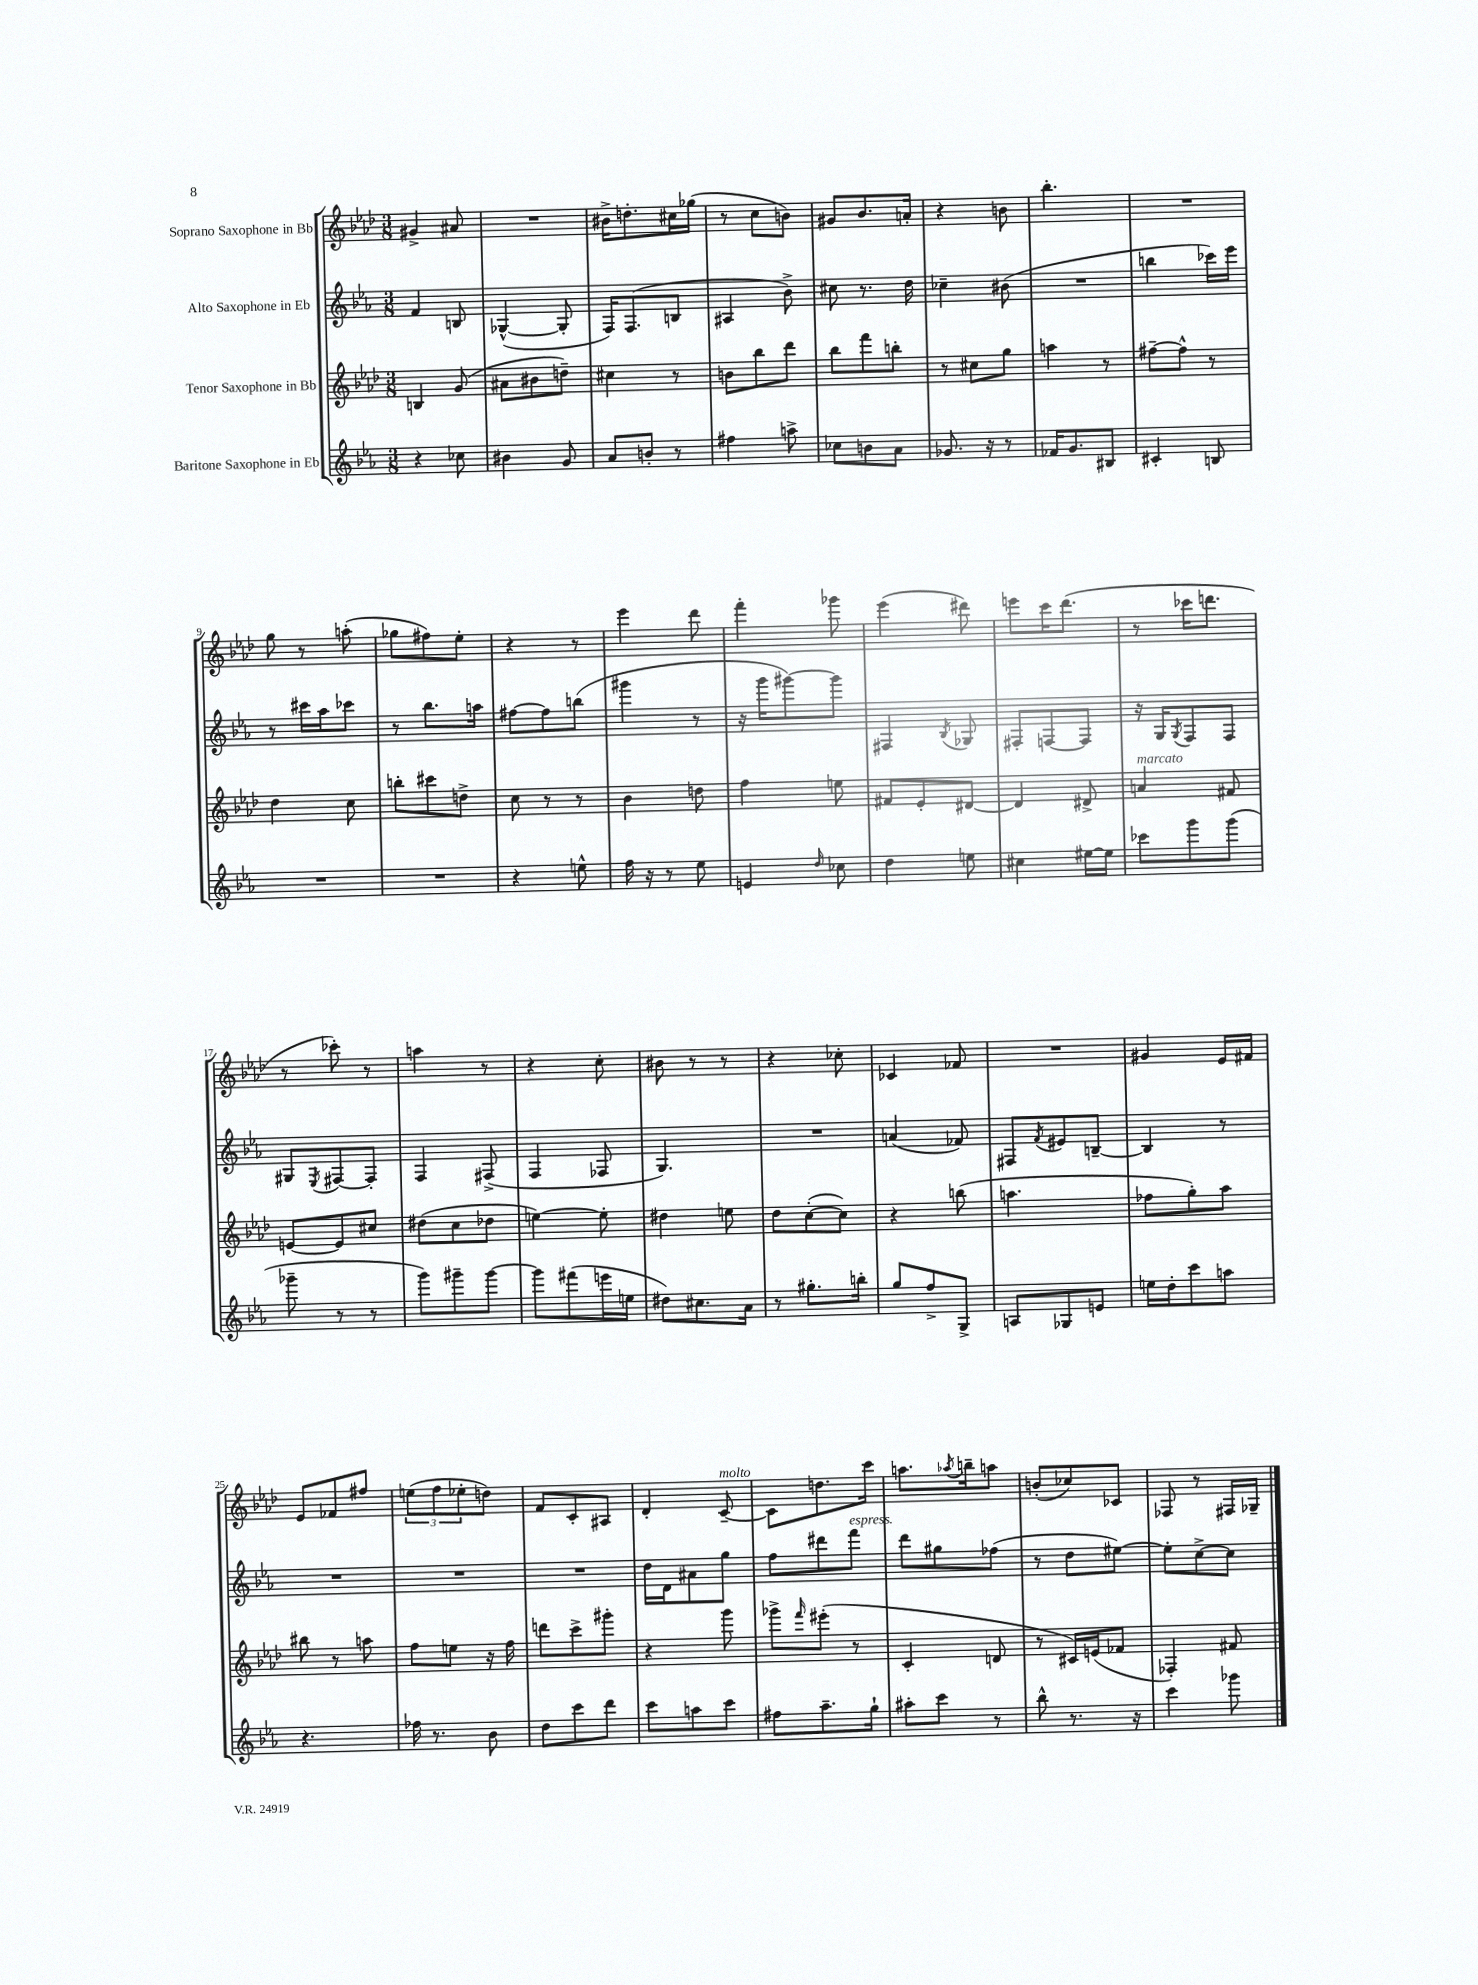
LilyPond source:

<<
\new StaffGroup <<
\new Staff = "s0" \with { instrumentName = "Soprano Saxophone in Bb" } {
    \clef treble \key aes \major \numericTimeSignature \time 3/8
    gis'4-> ais'8 |
    R4. |
    bis'16-> d''8.-. cis''16 ges''16( |
    r8 c''8 b'8) |
    gis'8 bes'8. a'16-. |
    r4 b'8 |
    bes''4.-. |
    R4. |
    g''8 r8 a''8-.( |
    ges''8 fis''8) ees''8-. |
    r4 r8 |
    ees'''4 des'''8 |
    f'''4-. ges'''8 |
    ees'''4( dis'''8) |
    e'''8 c'''16 des'''8.( |
    r8 ces'''16 d'''8. |
    r8 ces'''8-.) r8 |
    a''4 r8 |
    r4 c''8-. |
    bis'8 r8 r8 |
    r4 ces''8-. |
    ces'4 fes'8 |
    R4. |
    gis'4 ees'16 fis'16 |
    ees'8 fes'8 fis''8 |
    \tuplet 3/2 { e''8( f''8 ees''8-. } d''8) |
    f'8 c'8-. ais8 |
    des'4-. c'8~--^\markup { \italic "molto" } |
    c'8 d''8. c'''16 |
    a''8. \acciaccatura { aes''8 } b''16-- a''8 |
    b'8-.( ces''8) ces'8 |
    fes8 r8 fis16 ges16-- \bar "|." |
}
\new Staff = "s1" \with { instrumentName = "Alto Saxophone in Eb" } {
    \clef treble \key ees \major \numericTimeSignature \time 3/8
    f'4 b8 |
    ges4~-^( ges8-. |
    f16) f8.( b8 |
    ais4 bes'8->) |
    cis''8 r8. d''16 |
    ces''4-- bis'8( |
    R4. |
    b''4 ces'''16) ees'''16 |
    r8 cis'''16 aes''16 ces'''8 |
    r8 bes''8. a''16 |
    fis''8~ fis''8 b''8( |
    gis'''4 r8 |
    r16 g'''16 gis'''8~) gis'''8 |
    fis4 \acciaccatura { bes8 } ges8 |
    fis8-. f8~ f8 |
    r16 g16 \acciaccatura { g8 } f8 f8 |
    gis8 \acciaccatura { ees8 } fis8~ fis8-. |
    f4 fis8->( |
    f4 fes8 |
    g4.) |
    R4. |
    a'4( fes'8) |
    fis8 \acciaccatura { f'8 } eis'8 b8~-- |
    b4 r8 |
    R4. |
    R4. |
    R4. |
    d''16 d'16 ais'8 g''8 |
    f''8 dis'''8 f'''8^\markup { \italic "espress." } |
    d'''8 gis''8 fes''8( |
    r8 d''8 eis''8~) |
    eis''8-. c''8~-> c''8 \bar "|." |
}
\new Staff = "s2" \with { instrumentName = "Tenor Saxophone in Bb" } {
    \clef treble \key aes \major \numericTimeSignature \time 3/8
    b4 g'8( |
    ais'8 bis'8 d''8--) |
    cis''4 r8 |
    b'8 bes''8 des'''8 |
    bes''8 f'''8 b''8-. |
    r8 cis''8 g''8 |
    a''4 r8 |
    fis''8~-- fis''8-^ r8 |
    des''4 c''8 |
    b''8-. cis'''8 d''8-> |
    c''8 r8 r8 |
    bes'4 d''8 |
    f''4 e''8 |
    fis'8 ees'8-. dis'8~ |
    dis'4 dis'8-> |
    a'4^\markup { \italic "marcato" } fis'8 |
    e'8~ e'8 cis''8 |
    dis''8( c''8 des''8 |
    e''4~) e''8-. |
    dis''4 e''8 |
    des''8 c''8~-.( c''8) |
    r4 b''8( |
    a''4. |
    fes''8 g''8-.) aes''8 |
    bis''8 r8 a''8 |
    f''8 e''8 r16 f''16 |
    d'''8 c'''8-> gis'''8-. |
    r4 g'''8 |
    ges'''8-> \grace { f'''16 } eis'''8-.( r8 |
    c'4-. d'8 |
    r8 cis'16) e'16( fes'8 |
    fes4-.) fis'8 \bar "|." |
}
\new Staff = "s3" \with { instrumentName = "Baritone Saxophone in Eb" } {
    \clef treble \key ees \major \numericTimeSignature \time 3/8
    r4 ces''8 |
    bis'4 g'8 |
    aes'8 b'8-. r8 |
    fis''4 a''8-> |
    ces''8 b'8 aes'8 |
    ges'8. r16 r8 |
    fes'16 g'8. bis8 |
    cis'4-. b8 |
    R4. |
    R4. |
    r4 e''8-^ |
    f''16 r16 r8 ees''8 |
    e'4 \grace { d''16 } ces''8 |
    d''4 e''8 |
    cis''4 eis''16~ eis''16 |
    ces'''8 g'''8 g'''8( |
    ges'''8-- r8 r8 |
    g'''8) gis'''8-- gis'''8~ |
    gis'''8 fis'''8( e'''16 e''16 |
    dis''8) cis''8. aes'16 |
    r8 gis''8.-. b''16-. |
    g''8 f''8-> g8-> |
    a8 ges8 e'8 |
    e''16 d''16-. c'''8 a''8 |
    r4. |
    fes''16 r8. bes'8 |
    d''8 c'''8 d'''8 |
    c'''8 a''8 c'''8 |
    fis''8 aes''8.-- g''16-! |
    ais''8-. c'''8 r8 |
    bes''8-^ r8. r16 |
    c'''4 ges'''8 \bar "|." |
}
>>
>>
